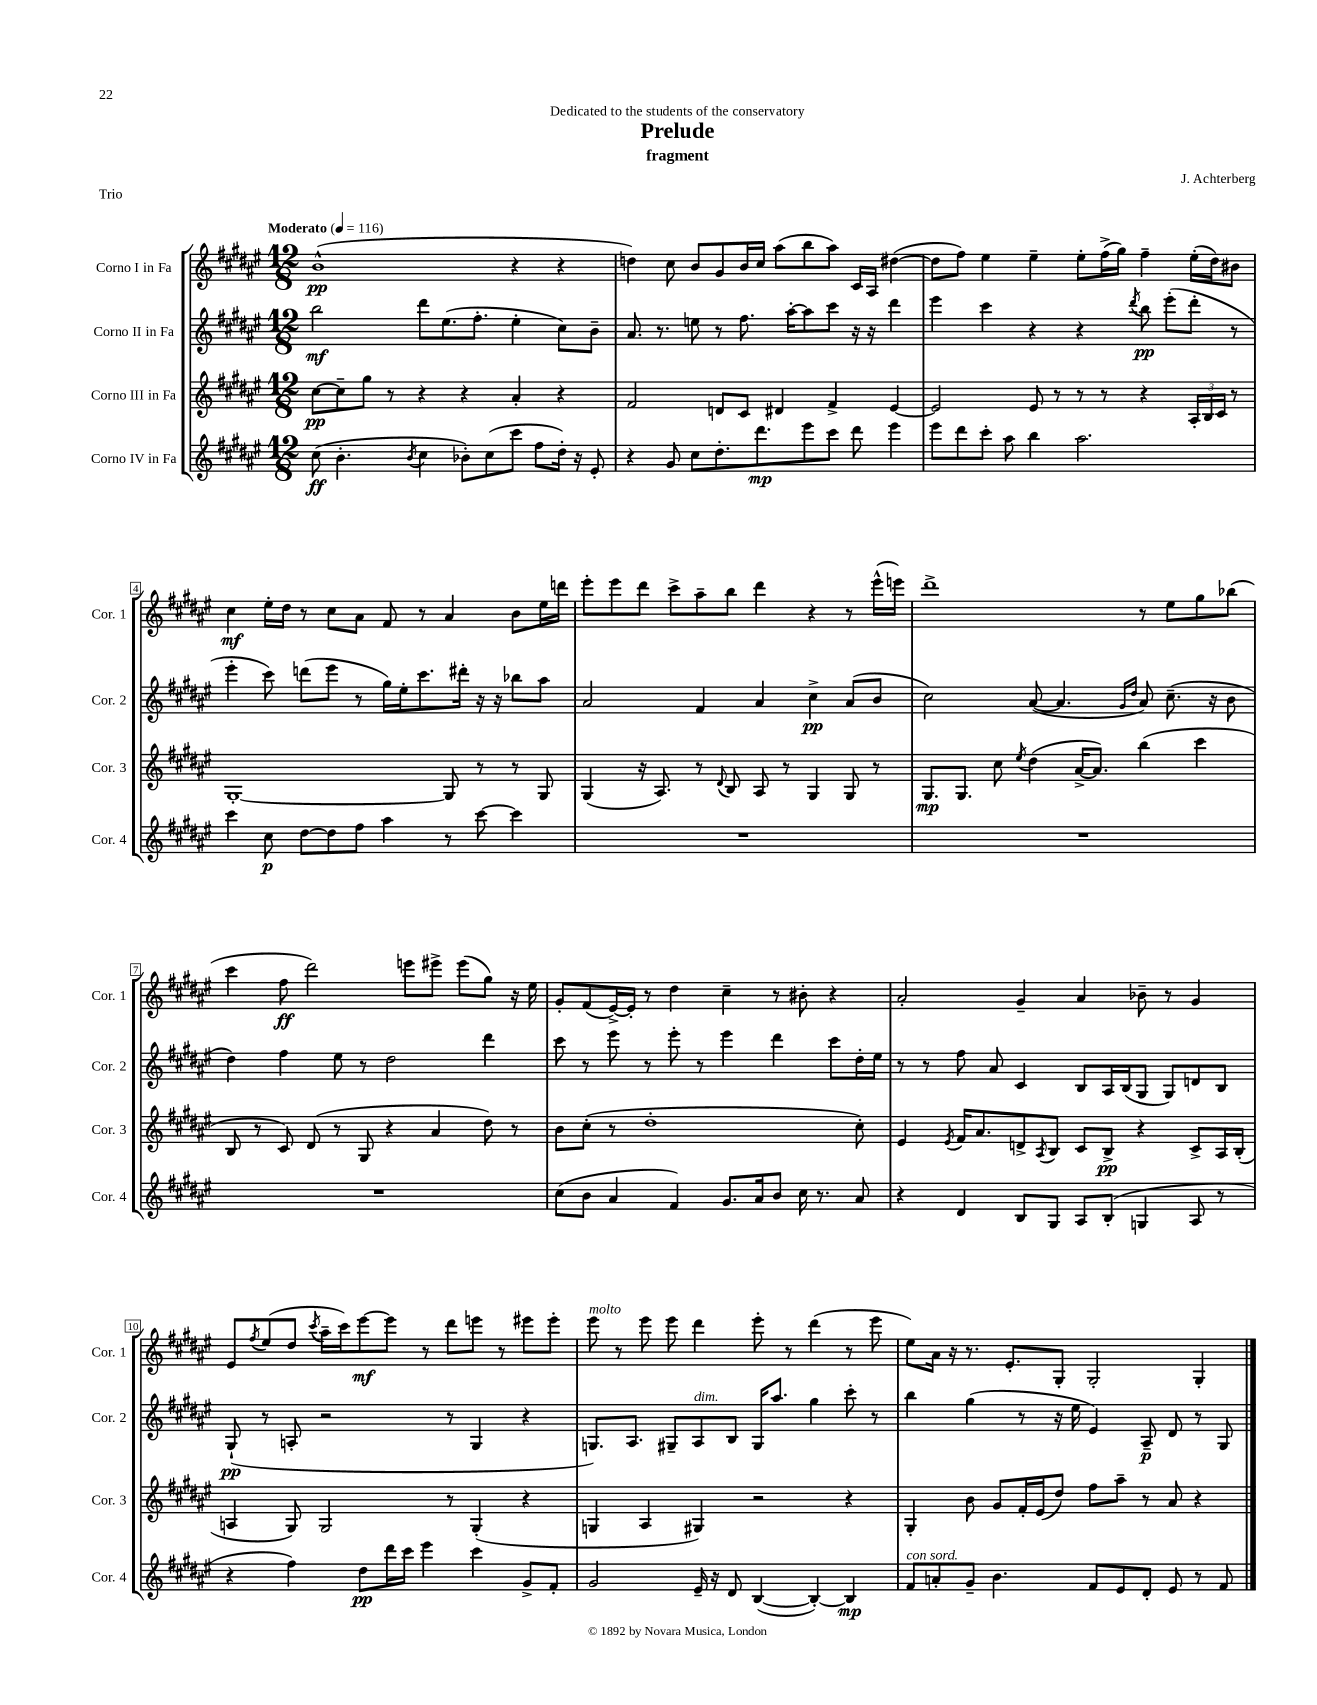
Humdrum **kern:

**kern	**kern	**kern	**kern
*staff4	*staff3	*staff2	*staff1
*clefG2	*clefG2	*clefG2	*clefG2
*k[f#c#g#d#a#e#]	*k[f#c#g#d#a#e#]	*k[f#c#g#d#a#e#]	*k[f#c#g#d#a#e#]
*M12/8	*M12/8	*M12/8	*M12/8
*MM116	*MM116	*MM116	*MM116
(8cc#	[8cc#	2bb	(1b^^
4.b'	8cc#~]	.	.
.	8gg#	.	.
.	8r	.	.
8qb	.	.	.
4cc#	4r	8ddd#	.
.	.	(8.ee#	.
8b-')	4r	.	.
.	.	8.ff#'	.
(8cc#	.	.	.
8ccc#	4a#'	4ee#'	4r
8ff#	.	.	.
16dd#')	4r	8cc#)	4r
16r	.	.	.
8e#'	.	8b~	.
=	=	=	=
4r	2f#	8.a#	4dd)
.	.	8.r	.
8g#	.	.	8cc#
8cc#	.	8ee	8b
8.dd#'	8d	8r	8g#
.	8c#	8.ff#	16b
8.ddd#	.	.	16cc#
.	4d#	.	(8aa#
.	.	[16aa#'	.
8eee#	.	8aa#]	8bb
8ccc#	4f#^	8ccc#	8aa#)
8ddd#	.	16r	16c#
.	.	16r	16A#
4eee#	[4e#	4ddd#	([4dd#
=	=	=	=
8eee#	2e#]	4eee#	8dd#]
8ddd#	.	.	8ff#)
8ccc#'	.	4ccc#	4ee#
8aa#	.	.	.
4bb	8e#	4r	4ee#~
.	8r	.	.
2.aa#	8r	4r	8ee#'
.	8r	.	(16ff#^
.	.	.	16gg#)
.	.	8qddd#	.
.	4r	8bb	4ff#~
.	.	(8eee#'	.
.	24A#'	8ddd#'	(16ee#'
.	24B	.	.
.	.	.	16dd#)
.	24c#	.	.
.	8r	8r	8b#
=	=	=	=
4ccc#	[1G#'	4eee#'	4cc#
8cc#	.	8ccc#)	16ee#'
.	.	.	16dd#
[8dd#	.	(8ddd	8r
8dd#]	.	8eee#	8cc#
8ff#	.	8r	8a#
4aa#	.	16gg#)	8f#
.	.	16ee#'	.
.	.	8.ccc#	8r
8r	8G#]	.	4a#
.	.	16ddd#'	.
[8ccc#	8r	16r	.
.	.	16r	.
4ccc#]	8r	8bb-	8b
.	8G#	8aa#	16ee#
.	.	.	16ddd
=	=	=	=
1.r	(4G#	2a#	8eee#'
.	.	.	8eee#
.	16r	.	8ddd#
.	8.A#)	.	.
.	.	.	8ccc#^
.	8r	4f#	8aa#~
.	8qqd#	.	.
.	8B	.	8bb
.	8A#	4a#	4ddd#
.	8r	.	.
.	4G#	4cc#^	4r
.	8G#	(8a#	8r
.	8r	8b	(16eee#^^
.	.	.	16eee)
=	=	=	=
1.r	8.G#	2cc#)	1ddd#^
.	8.G#	.	.
.	8cc#	.	.
.	8qee#	.	.
.	(4dd#	([8a#	.
.	.	4.a#]	.
.	[16a#^	.	.
.	8.a#])	.	.
.	.	16qqg#	.
.	.	16qqdd#	.
.	(4bb	8a#)	8r
.	.	(8.cc#~	8ee#
.	4ccc#	.	8gg#
.	.	16r	.
.	.	8b	(8bb-
=	=	=	=
1.r	8B	4dd#)	4ccc#
.	8r	.	.
.	8c#)	4ff#	8ff#
.	(8d#	.	2ddd#)
.	8r	8ee#	.
.	8G#	8r	.
.	4r	2dd#	.
.	.	.	8eee
.	4a#	.	8eee#^
.	.	.	(8eee#
.	8dd#)	4ddd#	8gg#)
.	8r	.	16r
.	.	.	16ee#
=	=	=	=
(8cc#	8b	8ccc#	8g#'
8b	(8cc#'	8r	(8f#
4a#	8r	8eee#	[16e#^)
.	.	.	16e#']
.	1dd#'	8r	8r
4f#)	.	8eee#'	4dd#
.	.	8r	.
8.g#	.	4eee#	4cc#~
16a#	.	.	.
8b	.	4ddd#	8r
16cc#	.	.	8b#'
8.r	.	.	.
.	.	8ccc#	4r
8a#	8cc#')	16dd#'	.
.	.	16ee#	.
=	=	=	=
4r	4e#	8r	2a#'
.	.	8r	.
.	8qe#	.	.
4d#	16f#	8ff#	.
.	8.a#	.	.
.	.	8a#	.
8B	8d^	4c#	4g#~
.	8qA#	.	.
8G#	8B	.	.
8A#	8c#	8B	4a#
(8B'	8B^	16A#	.
.	.	(16B	.
4G	4r	8G#	8b-~
.	.	8G#)	8r
8A#	8c#^	8d	4g#
8r	16A#	8B	.
.	(16B'	.	.
=	=	=	=
4r	4A	(8G#`	8e#
.	.	.	8qff#
.	.	8r	(8ee#
4ff#)	8G#)	8A'	8dd#
.	.	.	8qccc#
.	2G#	2r	16aa#~
.	.	.	16ccc#)
8dd#	.	.	[8eee#
16ddd#	.	.	8eee#]
16ccc#	.	.	.
4eee#	.	.	8r
.	8r	8r	8ddd#
4ccc#	(4G#'	4G#	8eee
.	.	.	8r
8g#^	4r	4r	8eee#
8f#'	.	.	8eee#'
=	=	=	=
2g#	4G	8.G)	8eee#
.	.	.	8r
.	.	8.A#	.
.	4A#	.	8eee#
.	.	8G#~	8eee#
16e#~	4G#)	8A#	4ddd#
16r	.	.	.
8d#	.	8B	.
([4B	2r	16G#	8eee#'
.	.	8.aa#	.
.	.	.	8r
4B'_)	.	4gg#	(4ddd#
4B]	4r	8ccc#'	8r
.	.	8r	8eee#
=	=	=	=
8f#	4G#'	4bb	8ee#)
8a'	.	.	16a#
.	.	.	16r
8g#~	8b	(4gg#	8.r
4.b	8g#	.	.
.	.	.	8.e#'
.	16f#'	8r	.
.	(16e#	.	.
.	8dd#)	16r	8G#'
.	.	16ee#	.
8f#	8ff#	4e#)	2G#'
8e#	8aa#~	.	.
8d#'	8r	8A#~	.
8e#	8a#	8d#	.
8r	4r	8r	4G#'
8f#	.	8G#	.
==	==	==	==
*-	*-	*-	*-
